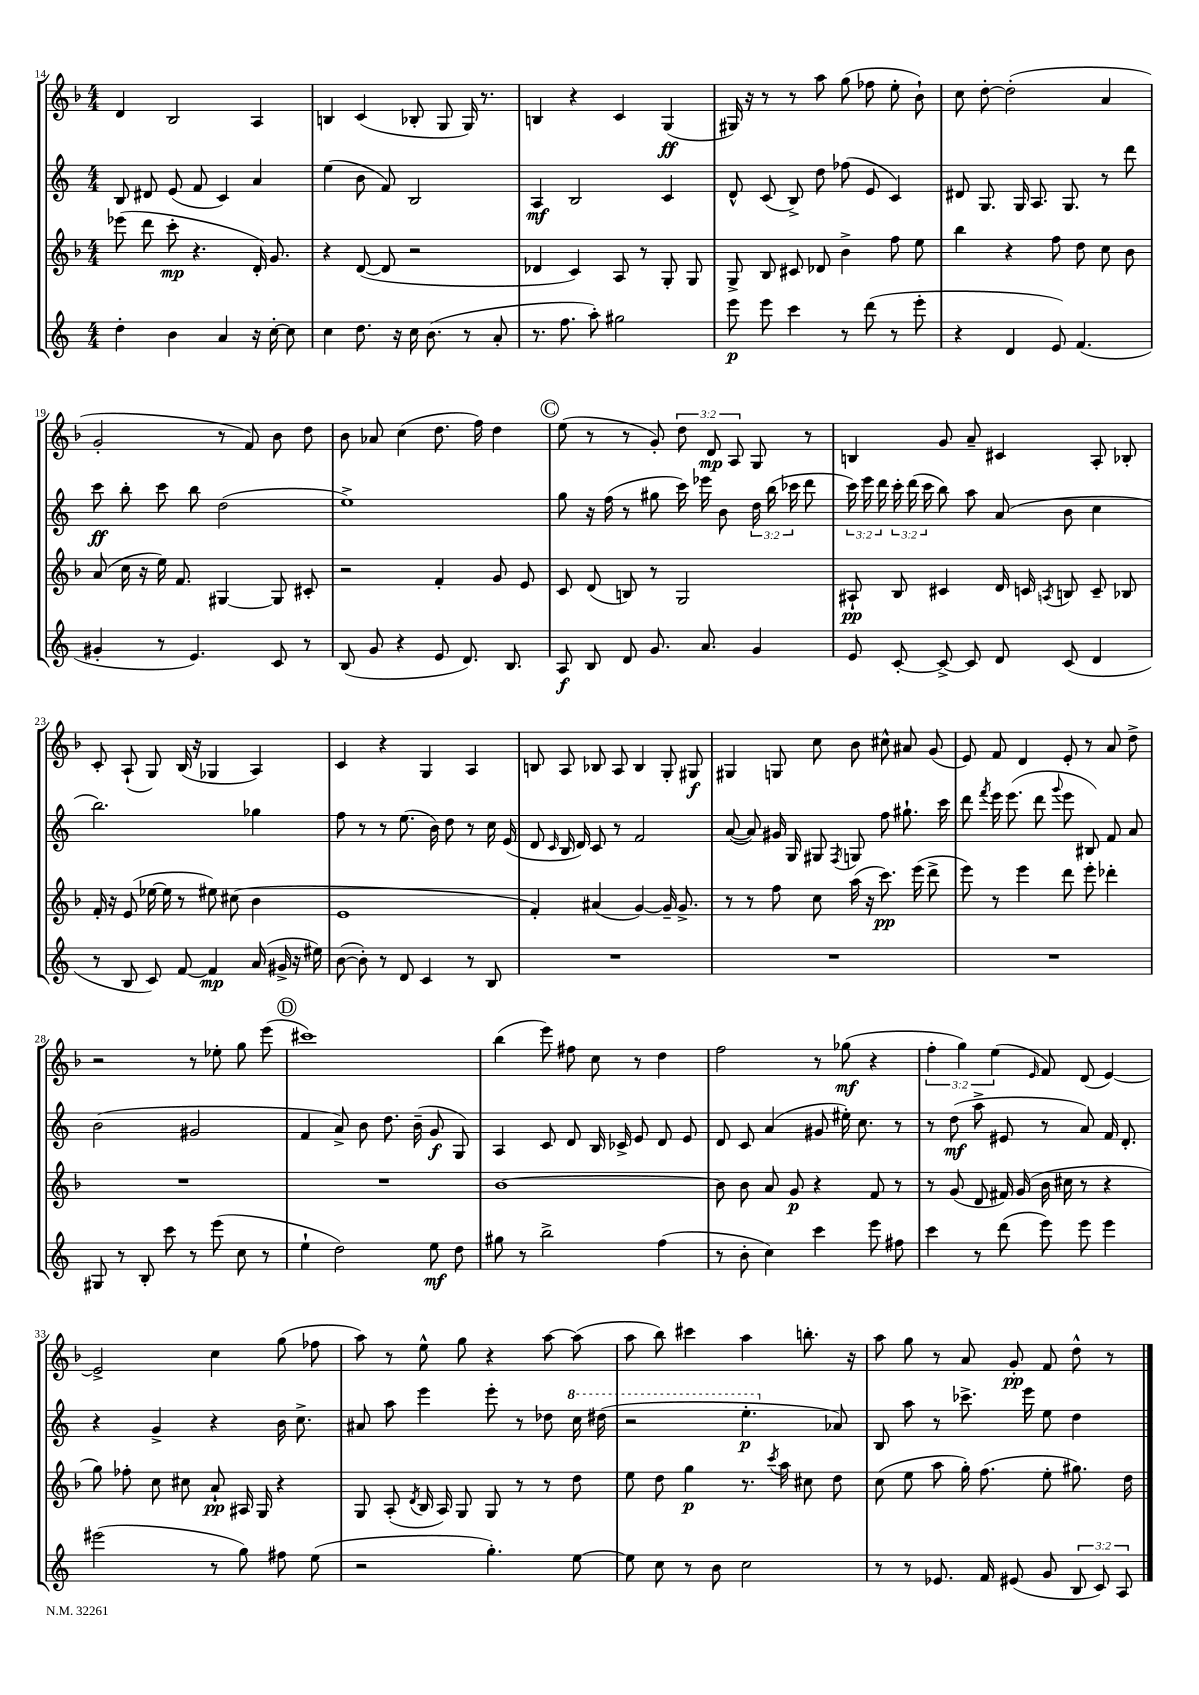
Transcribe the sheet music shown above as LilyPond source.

<<
\new StaffGroup <<
\new Staff = "s0" {
    \clef treble \key f \major \numericTimeSignature \time 4/4 \override Staff.TupletNumber.text = #tuplet-number::calc-fraction-text
    \autoBeamOff d'4 bes2 a4 |
    b4 c'4( bes8-. g8 g16) r8. |
    b4 r4 c'4 g4\ff( |
    gis16) r16 r8 r8 a''8 g''8( fes''8 e''8-. bes'8-!) |
    c''8 d''8~-. d''2-.( a'4 |
    g'2-. r8 f'8) bes'8 d''8 |
    bes'8 aes'8 c''4( d''8. f''16) d''4 |
    \mark \markup { \circle "C" } e''8( r8 r8 g'8-.) \tuplet 3/2 { d''8 d'8\mp a8 } g8 r8 |
    b4 g'8 a'8-- cis'4 a8-. bes8-. |
    c'8-. a8-!( g8) bes16( r16 ges4 a4) |
    c'4 r4 g4 a4 |
    b8 a8 bes8 a8 bes4 g8-. gis8\f |
    gis4 g8 c''8 bes'8 cis''8-^ ais'8 g'8( |
    e'8) f'8 d'4 e'8-. r8 a'8 d''8-> |
    r2 r8 ees''8-. g''8 e'''8( |
    \mark \markup { \circle "D" } cis'''1) |
    bes''4( e'''8) fis''8 c''8 r8 d''4 |
    f''2 r8 ges''8\mf( r4 |
    \tuplet 3/2 { f''4-. g''4) e''4( } \grace { e'16 } f'8) d'8( e'4~) |
    e'2-> c''4 g''8( fes''8 |
    a''8) r8 e''8-^ g''8 r4 a''8~ a''8( |
    a''8 bes''8) cis'''4 a''4 b''8.-. r16 |
    a''8 g''8 r8 a'8 g'8-.\pp f'8 d''8-^ r8 \bar "|." |
}
\new Staff = "s1" {
    \clef treble \key c \major \numericTimeSignature \time 4/4 \override Staff.TupletNumber.text = #tuplet-number::calc-fraction-text
    \autoBeamOff b8 dis'8 e'8( f'8 c'4) a'4 |
    e''4( b'8 f'8) b2 |
    a4\mf b2 c'4 |
    d'8-^ c'8( b8->) d''8 fes''8( e'8 c'4) |
    dis'8 g8. g16 a8. g8. r8 d'''8 |
    c'''8\ff b''8-. c'''8 b''8 d''2( |
    e''1->) |
    \mark \markup { \circle "C" } g''8 r16 f''16( r8 gis''8 c'''16) ees'''16 b'8 \tuplet 3/2 { d''16 b''16( ces'''16 } d'''8 |
    \tuplet 3/2 { c'''16) e'''16 d'''16 } \tuplet 3/2 { c'''16-. d'''16( c'''16 } b''8) a''8 a'8( b'8 c''4 |
    b''2.) ges''4 |
    f''8 r8 r8 e''8.( b'16) d''8 r8 c''16 e'16( |
    d'8 \grace { c'16 } b16 d'16) c'8 r8 f'2 |
    a'8~( a'8) gis'16 g16 gis8 \acciaccatura { f8 } g8 f''8 gis''8.-! c'''16 |
    d'''8 \acciaccatura { f'''8 } e'''16 e'''8.( d'''8 \appoggiatura { g'''8 } e'''8 bis8) f'8 a'8 |
    b'2( gis'2 |
    \mark \markup { \circle "D" } f'4 a'8->) b'8 d''8. b'16--( g'8\f g8) |
    a4 c'8 d'8 b16 ces'16-> e'8 d'8 e'8 |
    d'8 c'8 a'4( gis'8 eis''16-.) c''8. r8 |
    r8 d''8\mf( a''8-> eis'8 r8 a'8) f'16 d'8.-. |
    r4 g'4-> r4 b'16 c''8.-> |
    ais'8 a''8 e'''4 e'''8-. r8 des''8 \ottava #1 c'''16 dis'''16( |
    r2 e'''4.-.\p \ottava #0 aes'8) |
    b8 a''8 r8 ces'''8.-> e'''16 e''8 d''4 \bar "|." |
}
\new Staff = "s2" {
    \clef treble \key f \major \numericTimeSignature \time 4/4
    \autoBeamOff ees'''8( d'''8 c'''8-.\mp r4. d'16-.) g'8. |
    r4 d'8~( d'8 r2 |
    des'4 c'4) a8 r8 g8-. g8 |
    g8-> bes8 cis'8 des'8 bes'4-> f''8 e''8 |
    bes''4 r4 f''8 d''8 c''8 bes'8 |
    a'8( c''16 r16 e''16) f'8. gis4~ gis8 cis'8-. |
    r2 f'4-. g'8 e'8 |
    \mark \markup { \circle "C" } c'8 d'8( b8) r8 g2 |
    ais8-!\pp bes8 cis'4 d'16 c'16 \acciaccatura { a8 } b8 c'8-- bes8 |
    f'16-. r16 e'8( ees''16~ ees''16 r8 eis''8) cis''8( bes'4 |
    e'1 |
    f'4-.) ais'4( g'4~) g'16-- g'8.-> |
    r8 r8 f''8 c''8 a''16( r16 c'''8.\pp) e'''16( d'''8-> |
    e'''8) r8 e'''4 d'''8 e'''8-. des'''4-. |
    R1 |
    \mark \markup { \circle "D" } R1 |
    bes'1~ |
    bes'8 bes'8 a'8 g'8\p r4 f'8 r8 |
    r8 g'8( d'8 fis'16) g'16( bes'16 cis''16 r8 r4 |
    g''8) fes''8-. c''8 cis''8 a'8-!\pp ais16 g16 r4 |
    g8 a8-.( \acciaccatura { d'8 } bes16 a16) g8 g8 r8 r8 d''8 |
    e''8 d''8 g''4\p r8. \acciaccatura { c'''8 } a''16 cis''8 d''8 |
    c''8( e''8 a''8 g''16-.) f''8.( e''8-. gis''8.) d''16 \bar "|." |
}
\new Staff = "s3" {
    \clef treble \key c \major \numericTimeSignature \time 4/4 \override Staff.TupletNumber.text = #tuplet-number::calc-fraction-text
    \autoBeamOff d''4-. b'4 a'4 r16 c''16~-. c''8 |
    c''4 d''8. r16 c''16 b'8.( r8 a'8-. |
    r8. f''8. a''8-.) gis''2 |
    e'''8\p e'''8 c'''4 r8 d'''8( r8 e'''8-. |
    r4 d'4 e'8) f'4.( |
    gis'4-. r8 e'4.) c'8 r8 |
    b8( g'8 r4 e'8 d'8.) b8. |
    \mark \markup { \circle "C" } a8\f b8 d'8 g'8. a'8. g'4 |
    e'8 c'8~-. c'8~-> c'8 d'8 c'8( d'4 |
    r8 b8 c'8) f'8~ f'4\mp a'16( gis'16-> r16 eis''16) |
    b'8~( b'8-.) r8 d'8 c'4 r8 b8 |
    R1 |
    R1 |
    R1 |
    gis8 r8 b8-. c'''8 r8 e'''8( c''8 r8 |
    \mark \markup { \circle "D" } e''4-! d''2) e''8\mf d''8 |
    gis''8 r8 b''2-> f''4( |
    r8 b'8-. c''4) c'''4 e'''8 fis''8 |
    c'''4 r8 d'''8( e'''8) e'''8 e'''4 |
    eis'''2( r8 g''8) fis''8 e''8( |
    r2 g''4.-.) e''8~ |
    e''8 c''8 r8 b'8 c''2 |
    r8 r8 ees'8. f'16 eis'8( g'8 \tuplet 3/2 { b8 c'8) a8 } \bar "|." |
}
>>
>>
\layout { \context { \Score currentBarNumber = #14 } }
